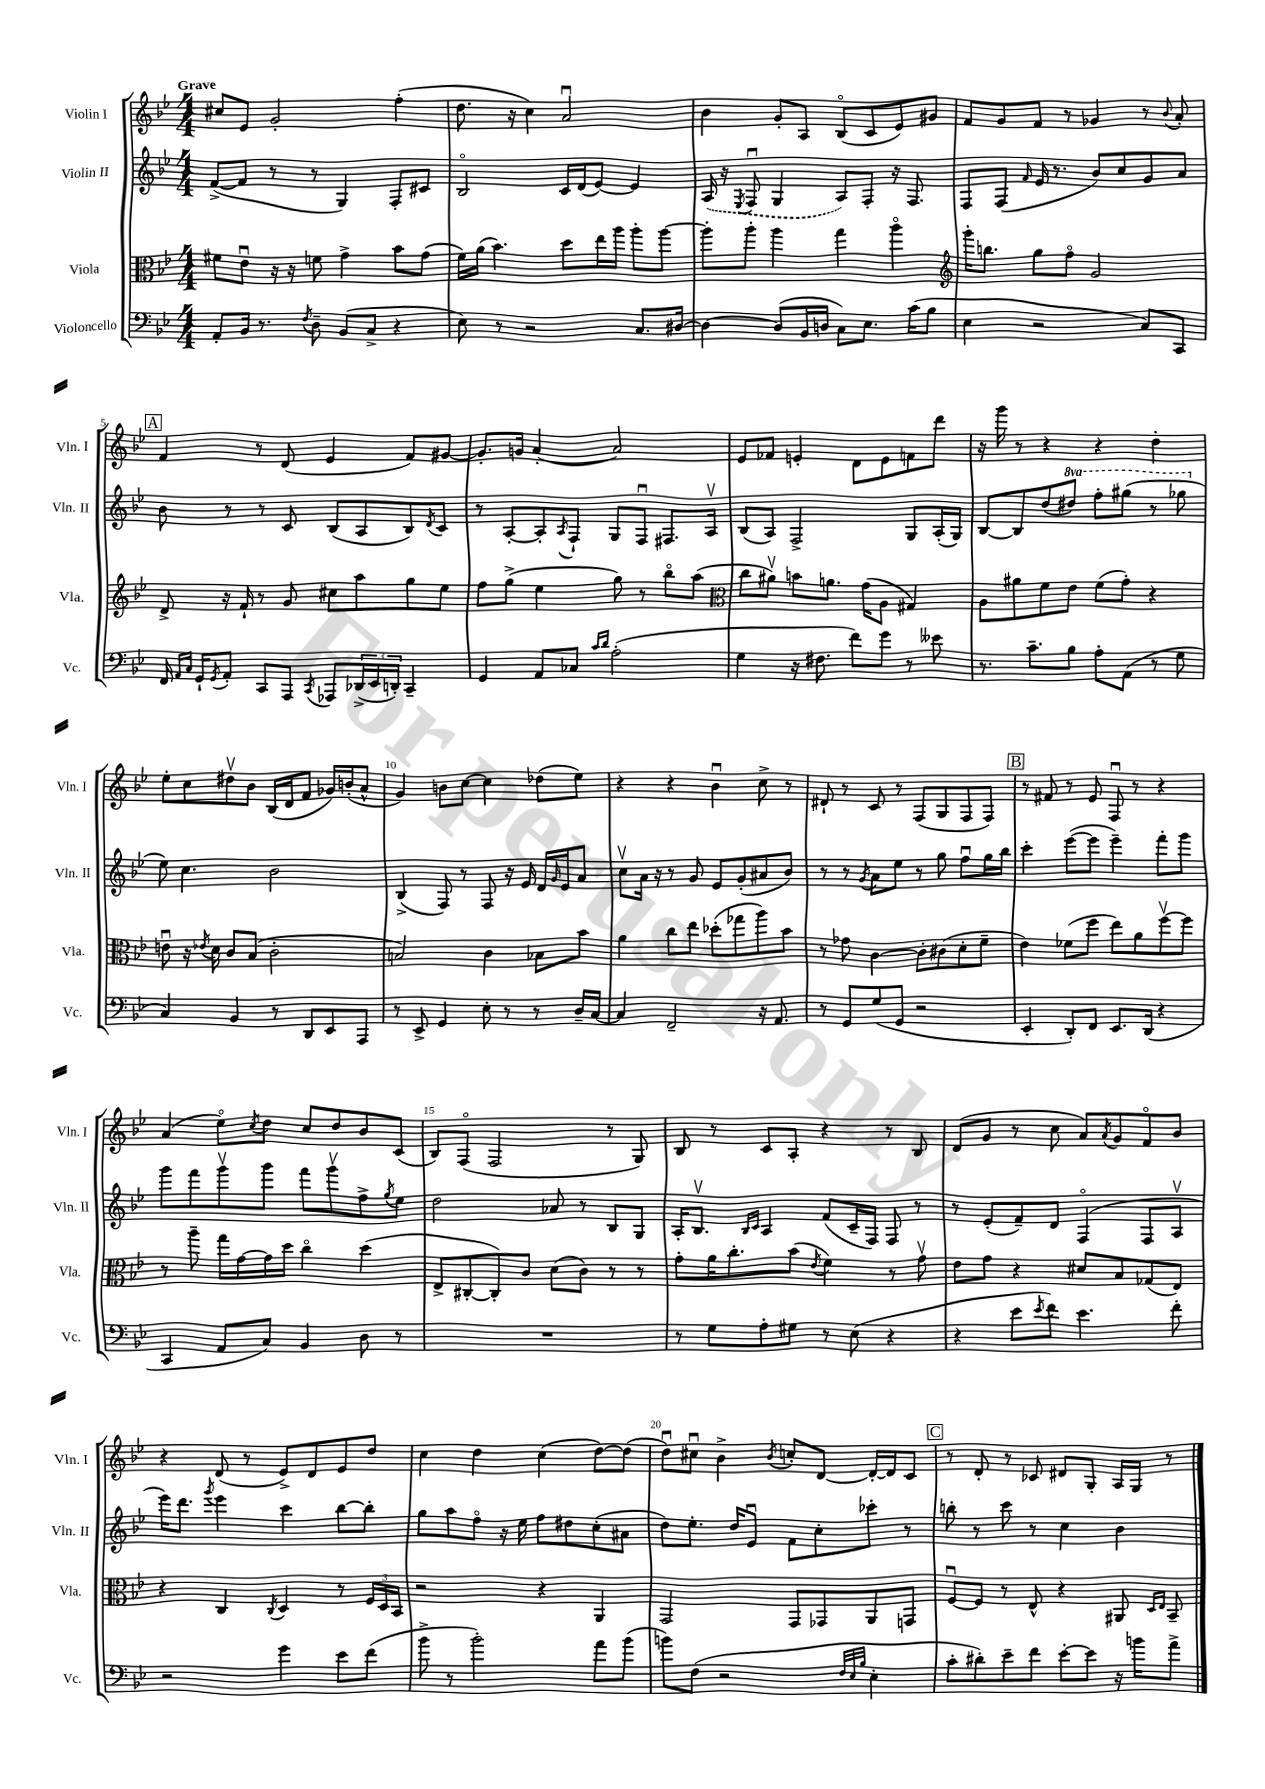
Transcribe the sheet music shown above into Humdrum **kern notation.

**kern	**kern	**kern	**kern
*staff4	*staff3	*staff2	*staff1
*clefF4	*clefC3	*clefG2	*clefG2
*k[b-e-]	*k[b-e-]	*k[b-e-]	*k[b-e-]
*M4/4	*M4/4	*M4/4	*M4/4
8AA'	8f#	([8f^	8cc#
16BB-	8e-u	8f]	8e-
8.r	.	.	.
.	16r	8r	2g'
.	16r	.	.
8qF	.	.	.
8D~	8f	8r	.
(8BB-	4g^	4G)	.
8C^	.	.	.
4r	8b-	8F'	(4ff'
.	(8g	8c#	.
=	=	=	=
8E-)	16f)	2B-o	8.dd
.	(16a	.	.
8r	4.b-)	.	.
.	.	.	16r
2r	.	.	4cc)
.	8dd	16c	2au
.	.	(16d	.
.	16ee-	[8e-)	.
.	16aa	.	.
8.C	8aa'	4e-]	.
.	[8aa	.	.
[16D#	.	.	.
=	=	=	=
4D#_	8aa']	(16A	4b-
.	.	16r	.
.	.	8qE-	.
.	8aa'	8Fu	.
(8D#]	4aa	4G	8g'
16BB-	.	.	8A
16D	.	.	.
8C)	4gg	8A)	(8B-o
8.E-	.	8F'	8c
.	4aao	16r	8e-)
(16c	.	8.F	.
8B-	.	.	8g#
=	=	=	=
*	*clefG2	*	*
4E-	16ggg'	8F	8f
.	8.bb	.	.
.	.	(8F	8g
.	.	16qqf	.
2r	8gg	16e-	8f
.	.	8.r	.
.	8ffo	.	8r
.	2g	8b-)	4g-
.	.	8cc	.
8C)	.	8g	8r
.	.	.	8qqb-
8CC	.	8a	8a'
=	=	=	=
16FF	8d^	8b-	4f
16qqAA	.	.	.
16qqC	.	.	.
16GG`	.	.	.
8qGG	.	.	.
8AA'	16r	8r	.
.	16f`	.	.
8CC	8r	8r	8r
8AAA	8g	8c	(8d
8qCC	.	.	.
8AAA-	8cc#	(8B-	4e-
(24DD-^	8aa	8A	.
24EE-	.	.	.
24DD')	.	.	.
4CC~	8gg	8B-)	8f)
.	.	8qd	.
.	8ee-	8c	[8g#
=	=	=	=
4GG	8ff	8r	8.g#']
.	(8gg^	[8A'	.
.	.	.	16g
8AA	4ee-	8A']	[4a'
.	.	8qA	.
8C-	.	8F`	.
16qqc	.	.	.
16qqd	.	.	.
(2A'	8gg)	8G	2a]
.	8r	8Fu	.
.	8bb-o	8.F#	.
.	(8aa	.	.
.	.	16Av	.
=	=	=	=
*	*clefC3	*	*
4G	8cc	(8B-	8e-
.	8a#v)	8A)	8f-
16r	8b	2F^	4e'
8.F#	.	.	.
.	8.a	.	.
8f)	.	.	8d
.	(16g	.	.
8g	8A	.	8e
8r	4G#)	8G	8f
8e--	.	(16A'	8ddd
.	.	16G)	.
=	=	=	=
8.r	8A	[8B-	16r
.	.	.	16ggg
.	8a#	8B-]	8r
8.c~	.	.	.
.	8f	(8dd	4r
8B-	8e-	8ddd#)	.
8A'	(8f	8fff'	4r
(8AA	8g')	(8ggg#	.
8r	4r	8r	4dd'
8G	.	8ggg-	.
=	=	=	=
4C)	8eu	8ee-)	8ee-'
.	16r	4.cc	8cc
.	8qe-	.	.
.	16d	.	.
4BB-	8c	.	8dd#v
.	(8B-	.	8b-
8r	2c'	2b-	(16B-
.	.	.	16d
8DD	.	.	8f
8EE-	.	.	16g-)
.	.	.	(16b'
8AAA	.	.	8a^^
=	=	=	=
8r	2B)	(4B-^	4g)
8EE-^	.	.	.
4GG	.	8F)	8b
.	.	8r	[8cc
8E-'	4c	8F	4cc]
8r	.	16r	.
.	.	16e-	.
8r	8B-	16d	(8dd-
.	.	16qqg	.
.	.	16e-	.
16D~	8b-	8a	8ee-)
[16C	.	.	.
=	=	=	=
4C]	4a	8ccv	4r
.	.	16a	.
.	.	16r	.
2FF~	8cc	8r	4r
.	8ee-	8g	.
.	(8dd-'	8e-	4b-u
.	8gg-	(8g'	.
16r	8aa)	8a#	8cc^
8.AA	.	.	.
.	8b-	8b-)	8r
=	=	=	=
8r	8r	8r	8d#`
8GG	8g-	8r	8r
.	.	8qg	.
(8G	[4c	8a	8c
8GG	.	8ee-	8r
2r	8c']	8r	(8F
.	(8c#	8gg	8G
.	8d'	8ffu	8F
.	8f~	16gg	8F)
.	.	16bb-	.
=	=	=	=
4EE-'	4e-)	4ccc'	8r
.	.	.	8f#
8DD')	(8f-	([8eee-	8r
8FF	8ff	8eee-]	8e-
8.EE-	8ee-)	4eee-~)	8Fu
.	8a	.	8r
(16DD	.	.	.
4r	[8ffv	8fff'	4r
.	8ff]	8ggg	.
=	=	=	=
4CC	8r	8ggg	(4a
.	8aa~	8fff	.
8AA	16gg	8gggv	8ee-o)
.	[16g	.	.
.	.	.	8qcc
8C)	16g]	8ggg	8dd
.	16dd	.	.
4BB-	4cco	8fff	8cc
.	.	8gggv	8dd
8D	(4dd	8ff^	8b-
.	.	8qgg	.
8r	.	8ee-	(8c
=	=	=	=
1r	8E-^	2dd	8B-)
.	[8C#'	.	(8Fo
.	8C#'])	.	2F
.	8c	.	.
.	(8d	8a-	.
.	8c)	8r	.
.	8r	8B-	8r
.	8r	8G	8G)
=	=	=	=
8r	8g'	16A'	8B-
.	.	8.B-v	.
8G	16a	.	8r
.	8.cc'	.	.
.	.	16qqB-	.
.	.	16qqc	.
8A'	.	4A	8c
8G#	(8b-	.	8A'
.	8qe-	.	.
8r	4f)	(8f	4r
(8E-	.	16c~	.
.	.	16F)	.
4r	8r	8F	8r
.	8gv	8r	8B-
=	=	=	=
4r	8e-	8r	(8d
.	8g	(8e-'	8g
8e-	4r	8f~)	8r
8qe-	.	.	.
8f)	.	8d	8cc
4.e-	8d#	(4Fo	8a)
.	.	.	8qa
.	8B-	.	8g
.	(8G-	8F	8fo
8f'	8E-)	8Av	8b-
=	=	=	=
2r	4r	16eee-)	4r
.	.	8.ddd	.
.	.	8qggg	.
.	4C	4eee-	(8d
.	.	.	8r
.	8qC	.	.
4g	4D	4ccc	8e-^)
.	.	.	8d
8e-	8r	[8bb-	8e-
(8f	24F	8bb-']	8dd
.	24D	.	.
.	24BB-	.	.
=	=	=	=
8b-^	2r	8gg	4cc
8r	.	8aa	.
2b-')	.	8ffo	4dd
.	.	16r	.
.	.	16ee-	.
.	4r	8ff	(4cc
.	.	8dd#	.
8a	4AA	(8cc'	[8dd)
(8b-	.	8a#	(8dd]
=	=	=	=
8b)	2GG	8dd)	8ddu)
(8F	.	8.ee-'	8cc#u
2r	.	.	4b-^
.	.	16dd	.
.	.	8e-u	.
.	.	.	8qb-
.	8GG	8f	8cc'
.	8GG-	8cc'	[8d
32qqF	.	.	.
32qqE-	.	.	.
32qqB-	.	.	.
4E-'	8AA	8ccc-'	16d'_
.	.	.	16d]
.	8GG	8r	8c
=	=	=	=
8c'	[8Fu	8bb'	8r
8d#')	8F]	8r	8d'
8e-~	8r	8ccc	8r
8f	8E-^^	8r	8c-
[8e-'	4r	4cc	8d#
8e-]	.	.	8G'
16r	8AA#	4b-	16A
16b	.	.	16G
.	16qqD	.	.
.	16qqE-	.	.
8a^	8BB-~	.	8r
==	==	==	==
*-	*-	*-	*-
